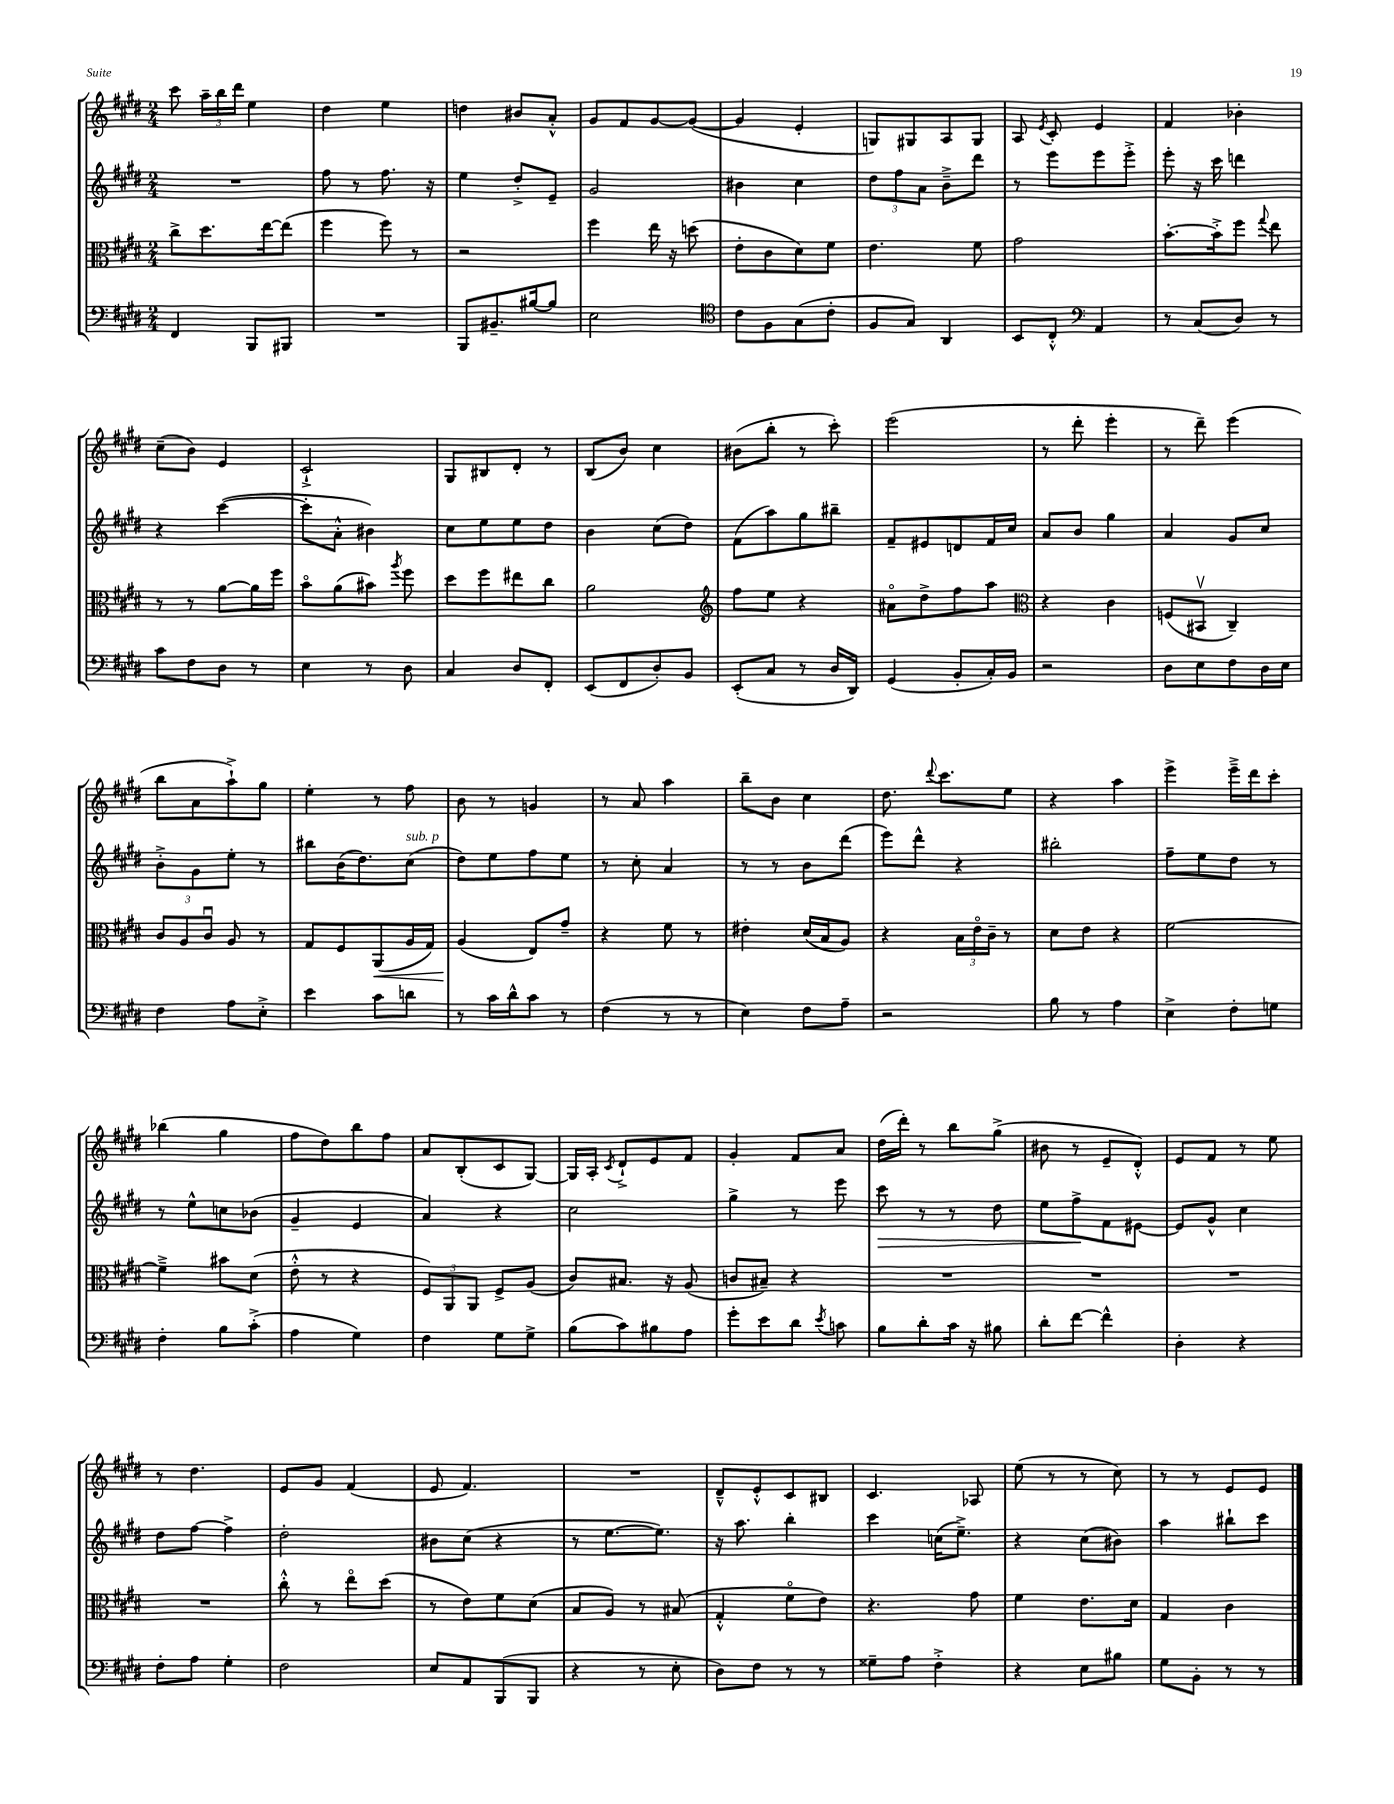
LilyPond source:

<<
\new StaffGroup <<
\new Staff = "s0" {
    \clef treble \key e \major \numericTimeSignature \time 2/4
    \autoBeamOff cis'''8 \tuplet 3/2 { a''16[-- b''16 dis'''16] } e''4 |
    dis''4 e''4 |
    d''4 bis'8[ a'8]-.-^ |
    gis'8[ fis'8 gis'8~ gis'8]~( |
    gis'4 e'4-. |
    g8[) gis8 a8 gis8] |
    a8 \acciaccatura { e'8 } cis'8-. e'4 |
    fis'4 bes'4-. |
    cis''8[--( b'8]) e'4 |
    cis'2-!-> |
    gis8[ bis8 dis'8]-. r8 |
    b8[( b'8]) cis''4 |
    bis'8[( b''8]-. r8 cis'''8-.) |
    e'''2( |
    r8 dis'''8-. e'''4-. |
    r8 dis'''8--) e'''4( |
    b''8[ a'8 a''8-!->) gis''8] |
    e''4-. r8 fis''8 |
    b'8 r8 g'4 |
    r8 a'8 a''4 |
    b''8[-- b'8] cis''4 |
    dis''8. \appoggiatura { dis'''8 } cis'''8.[ e''8] |
    r4 a''4 |
    e'''4-> e'''16[---> dis'''16 cis'''8]-. |
    bes''4( gis''4 |
    fis''8[ dis''8) b''8 fis''8] |
    a'8[ b8-.( cis'8 gis8]~) |
    gis16[ a16]-. \acciaccatura { cis'8 } dis'8[-!-> e'8 fis'8] |
    gis'4-. fis'8[ a'8] |
    dis''16[( dis'''16]-.) r8 b''8[ gis''8]->( |
    bis'8 r8 e'8[-- dis'8]-.-^) |
    e'8[ fis'8] r8 e''8 |
    r8 dis''4. |
    e'8[ gis'8] fis'4( |
    e'8 fis'4.) |
    R2 |
    dis'8[---^ e'8-.-^ cis'8 bis8] |
    cis'4. aes8 |
    e''8( r8 r8 cis''8) |
    r8 r8 e'8[ e'8] \bar "|." |
}
\new Staff = "s1" {
    \clef treble \key e \major \numericTimeSignature \time 2/4
    \autoBeamOff R2 |
    fis''8 r8 fis''8. r16 |
    e''4 dis''8[-.-> e'8]-- |
    gis'2 |
    bis'4 cis''4 |
    \tuplet 3/2 { dis''8[ fis''8 a'8] } b'8[---> dis'''8] |
    r8 e'''8[ e'''8 e'''8]-.-> |
    e'''8-. r16 cis'''16 d'''4 |
    r4 cis'''4~( |
    cis'''8[-. a'8]-.-^ bis'4) |
    cis''8[ e''8 e''8 dis''8] |
    b'4 cis''8[( dis''8]) |
    fis'8[( a''8) gis''8 bis''8]-- |
    fis'8[-- eis'8 d'8 fis'16 cis''16] |
    a'8[ b'8] gis''4 |
    a'4 gis'8[ cis''8] |
    b'8[-.-> gis'8 e''8]-. r8 |
    bis''8[ b'16( dis''8.) cis''8]^\markup { \italic "sub. p" }( |
    dis''8[) e''8 fis''8 e''8] |
    r8 cis''8-. a'4 |
    r8 r8 b'8[ dis'''8]( |
    e'''8[) dis'''8]-^ r4 |
    bis''2-. |
    fis''8[-- e''8 dis''8] r8 |
    r8 e''8[-^ c''8 bes'8]( |
    gis'4-- e'4 |
    a'4) r4 |
    cis''2 |
    gis''4-> r8 e'''8 |
    cis'''8\> r8 r8 dis''8 |
    e''8[ fis''8->\! fis'8 eis'8]~ |
    eis'8[ gis'8]-^ cis''4 |
    dis''8[ fis''8]~ fis''4-> |
    dis''2-. |
    bis'8[ cis''8]( r4 |
    r8 e''8.[~ e''8.]) |
    r16 a''8. b''4-. |
    cis'''4 c''16[( e''8.]--->) |
    r4 cis''8[( bis'8]) |
    a''4 bis''8[-! cis'''8] \bar "|." |
}
\new Staff = "s2" {
    \clef alto \key e \major \numericTimeSignature \time 2/4
    \autoBeamOff cis''8[-> dis''8. e''16~ e''8]( |
    fis''4 fis''8) r8 |
    r2 |
    fis''4 e''16 r16 d''8( |
    e'8[-. cis'8 dis'8) fis'8] |
    e'4. fis'8 |
    gis'2 |
    b'8.[~-. b'16-.-> fis''8] \appoggiatura { gis''8 } e''8 |
    r8 r8 a'8[~ a'16 fis''16] |
    b'8[\flageolet a'8( bis'8]) \acciaccatura { a''8 } fis''8 |
    dis''8[ fis''8 eis''8 cis''8] |
    a'2 |
    \clef treble fis''8[ e''8] r4 |
    ais'8[\flageolet dis''8-> fis''8 a''8] |
    \clef alto r4 cis'4 |
    f8[( bis,8]\upbow cis4--) |
    \tuplet 3/2 { cis'8[ a8 cis'8]\downbow } a8 r8 |
    gis8[ fis8 a,8\<( a16 gis16]) |
    a4\!( e8[) gis'8]-- |
    r4 fis'8 r8 |
    eis'4-. dis'16[( b16 a8]) |
    r4 \tuplet 3/2 { b16[ e'16\flageolet cis'16]-- } r8 |
    dis'8[ e'8] r4 |
    fis'2~ |
    fis'4---> bis'8[ dis'8]( |
    e'8-.-^ r8 r4 |
    \tuplet 3/2 { fis8[) a,8 a,8] } fis8[-> a8]( |
    cis'8[) bis8.] r16 a8( |
    c'8[ bis8]--) r4 |
    R2 |
    R2 |
    R2 |
    R2 |
    cis''8-.-^ r8 e''8[\flageolet dis''8]( |
    r8 e'8[) fis'8 dis'8]( |
    b8[ a8]) r8 bis8( |
    gis4-.-^ fis'8[\flageolet e'8]) |
    r4. gis'8 |
    fis'4 e'8.[ dis'16] |
    gis4 cis'4 \bar "|." |
}
\new Staff = "s3" {
    \clef bass \key e \major \numericTimeSignature \time 2/4
    \autoBeamOff fis,4 b,,8[ bis,,8] |
    R2 |
    b,,8[ bis,8.-- bis16~ bis8] |
    e2 |
    \clef tenor cis'8[ fis8 gis8( cis'8]-. |
    fis8[ gis8]) a,4 |
    b,8[ cis8]-.-^ \clef bass a,4 |
    r8 cis8[( dis8]) r8 |
    cis'8[ fis8 dis8] r8 |
    e4 r8 dis8 |
    cis4 dis8[ fis,8]-. |
    e,8[( fis,8 dis8-.) b,8] |
    e,8[-.( cis8] r8 dis16[ dis,16]) |
    gis,4( b,8[-. cis16-.) b,16] |
    r2 |
    dis8[ e8 fis8 dis16 e16] |
    fis4 a8[ e8]-.-> |
    e'4 cis'8[ d'8] |
    r8 cis'16[ dis'16-^ cis'8] r8 |
    fis4( r8 r8 |
    e4) fis8[ a8]-- |
    r2 |
    b8 r8 a4 |
    e4-> fis8[-. g8] |
    fis4-. b8[ cis'8]-.->( |
    a4 gis4) |
    fis4 gis8[ gis8]-> |
    b8[( cis'8) bis8 a8] |
    gis'8[-. e'8 dis'8] \acciaccatura { e'8 } c'8 |
    b8[ dis'8-. cis'16] r16 bis8 |
    dis'8[-. fis'8]~ fis'4-^ |
    dis4-. r4 |
    fis8[-. a8] gis4-. |
    fis2 |
    e8[ a,8 b,,8( b,,8] |
    r4 r8 e8-. |
    dis8[) fis8] r8 r8 |
    gisis8[-- a8] fis4-.-> |
    r4 e8[ bis8] |
    gis8[ b,8]-. r8 r8 \bar "|." |
}
>>
>>
\layout { \context { \Score \remove "Bar_number_engraver" } }
